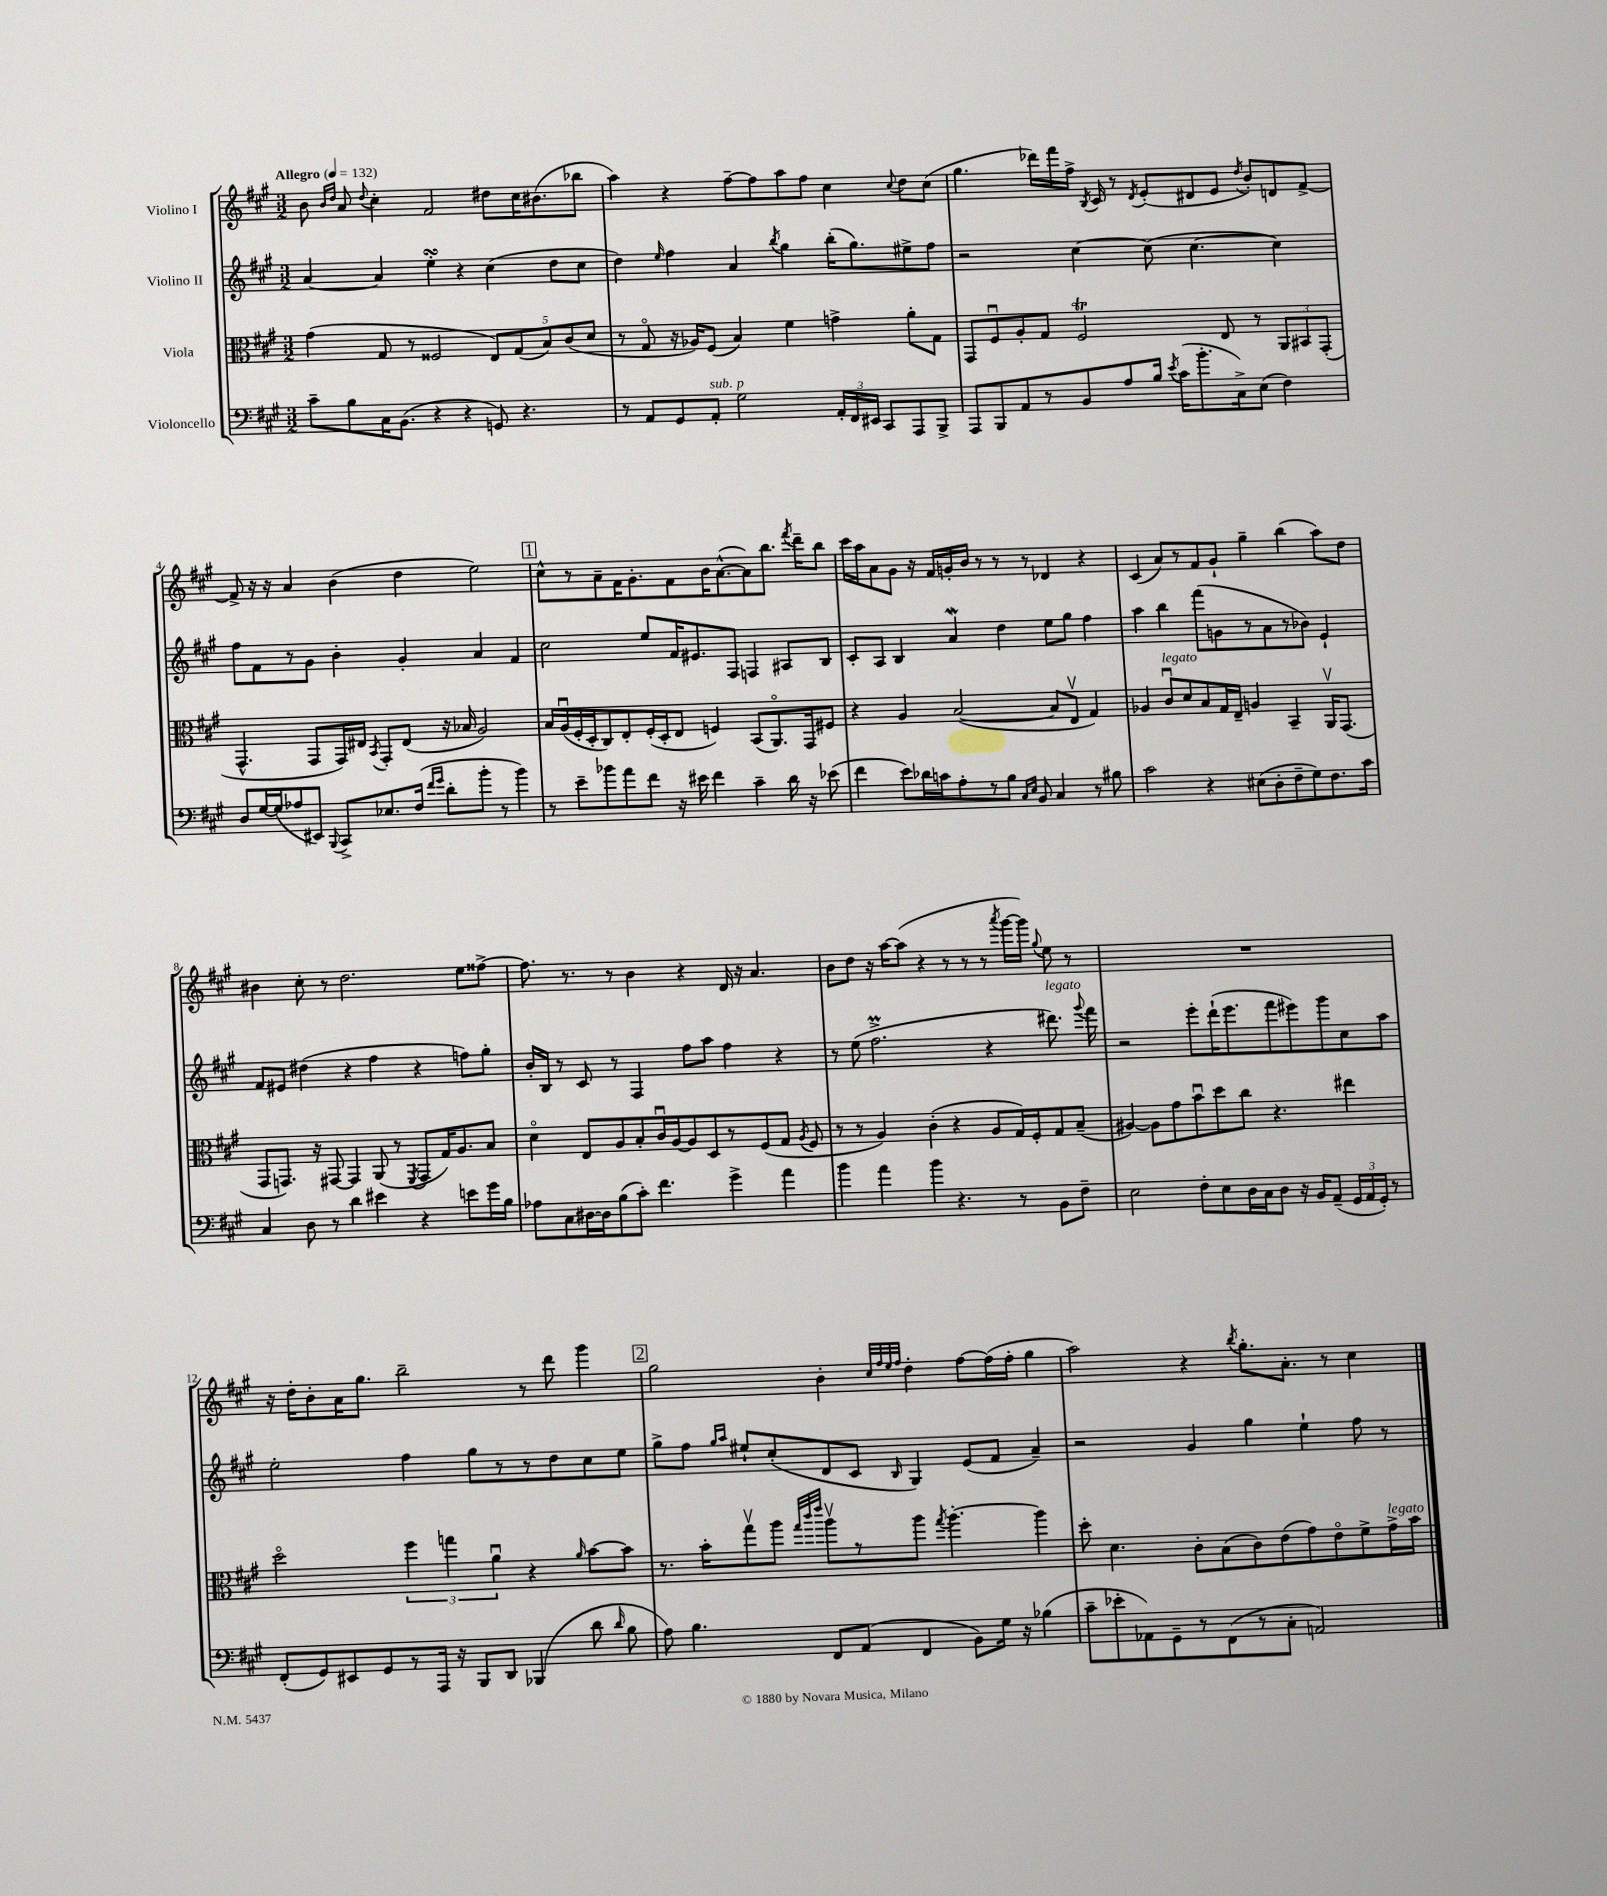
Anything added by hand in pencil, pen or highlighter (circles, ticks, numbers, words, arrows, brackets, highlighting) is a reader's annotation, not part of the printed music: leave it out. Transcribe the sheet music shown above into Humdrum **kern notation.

**kern	**kern	**kern	**kern
*staff4	*staff3	*staff2	*staff1
*clefF4	*clefC3	*clefG2	*clefG2
*k[f#c#g#]	*k[f#c#g#]	*k[f#c#g#]	*k[f#c#g#]
*M3/2	*M3/2	*M3/2	*M3/2
*MM132	*MM132	*MM132	*MM132
8c#~	(4g#	[4a	8b
.	.	.	16qqb
.	.	.	16qqdd
8B	.	.	8a
.	.	.	8qqdd
16C#	8G#	4a]	4cc#'
(8.BB	.	.	.
.	8r	.	.
4r	2F##	4ee'	2f#
4r	.	4r	.
8GG)	10E)	(4cc#	8dd#
.	(10G#	.	.
4.r	.	.	16cc#
.	.	.	(8.b#
.	10B)	.	.
.	.	8dd	.
.	(10c#	.	.
.	.	8cc#	8bb-
.	10d	.	.
=	=	=	=
8r	8r	4dd)	4aa)
8AA	8G#o	.	.
.	.	16qqee	.
8GG#	16r	4ff#	4r
.	16A-)	.	.
8AA'	(8F#	.	.
2G#	4B)	4a	[8ff#~
.	.	.	8ff#]
.	.	8qbb	.
.	4f#	4gg#	8aa
.	.	.	8ff#
24AA'	4g^	(16bb'	4cc#
24FF#	.	.	.
.	.	8.gg#)	.
24EE#	.	.	.
8CC#	.	.	.
.	.	.	8qqcc#
8AAA	8a'	8ee#^	8dd
8BBB^	8G#	8ff#	(8cc#
=	=	=	=
8AAA	8GG#	2r	4.gg#
8BBB	8F#u	.	.
8AA	8A'	.	.
8r	8G#	.	16ddd-)
.	.	.	16fff#
8BB	2F#	[4cc#	16ff#^
.	.	.	8qB
.	.	.	16c#
8A	.	.	8r
.	.	.	8qd
16B	.	(8cc#]	(8e'
8qe	.	.	.
(16c#	.	.	.
8.b'	.	[4.cc#	8d#
.	8E	.	8e
16C#^)	.	.	.
.	.	.	8qdd
(8E	8r	.	8b')
4F#)	12AA	4cc#])	8d
.	12BB#	.	.
.	.	.	[8f#^
.	(12GG#'	.	.
=	=	=	=
8D	4.GG#^^	8ff#	8f#^]
[16G#	.	8f#	16r
(16G#]	.	.	16r
8A-	.	8r	4a
8EE#)	8GG#	8g#	.
8qqBBB	.	.	.
8CC#^	16GG#)	4b'	(4b
.	16E#	.	.
.	8qBB	.	.
8.E-	8GG#'	.	.
.	(8E#	4g#'	4dd
(16F#	.	.	.
16qqf#	.	.	.
16qqg#	.	.	.
8d'	16r	.	.
.	16B-	.	.
8b'	2A)	4a	2ee)
8r	.	.	.
4b)	.	4f#	.
=	=	=	=
8r	16B	2cc#	8cc#^^
.	(16Au	.	.
8e~	16F#'	.	8r
.	16D'	.	.
8b-	8C#)	.	8a~
8a	8E'	.	16f#
.	.	.	8.g#'
8f#	(16F#'	8ee	.
.	16D'	.	.
16r	8E	16f#	8f#
16e#	.	8.e#	.
4f#	4F)	.	16b
.	.	.	([8.a^^
.	.	8F#	.
4c#~	(8BB	4F	8a])
.	8.AAo)	.	8.bb
16d	.	8A#	.
.	.	.	8qfff#
16r	16GG#	.	16ddd~
(8e-	8F#	8B	8bb
=	=	=	=
4f#	4r	8c#'	16ccc#
.	.	.	16aa
.	.	8A	8a
8e)	4A	4B	8g#
16d-	.	.	16r
16c	.	.	16f#
8A'	([2B	4a	16g'
.	.	.	16b
8r	.	.	8r
8B	.	4dd	8r
16qqC#	.	.	.
16qqE	.	.	.
8BB	.	.	8r
4C#	8B]	8ee	4d-
.	8Ev	8gg#	.
8r	4G#)	4ff#	4r
8B#	.	.	.
=	=	=	=
2c#	4A-	4aa	(4c#
.	8c#u	4bb	8a)
.	8d	.	8r
4r	8B	(8fff#	8f#
.	16G#	8g	8g#`
.	16E~	.	.
(8E#	4A	8r	4gg#~
8D'	.	8a	.
8F#~	4BB~	8r	(4bb
8G#)	.	8b-)	.
8.F#	16AAv	4e`	8aa)
.	(8.GG#	.	.
.	.	.	8dd
16c#	.	.	.
=	=	=	=
4C#	8GG#	8f#	4b#
.	8.GG)	8e#	.
8D	.	(4dd#	8cc#'
.	16r	.	.
8r	[8GG#	.	8r
4d	4GG#]	4r	2.dd
4e#	(8AA	4ff#	.
.	8r	.	.
.	8qFF#	.	.
4r	8GG#	4r	.
.	16G#)	.	.
.	8.A	.	.
8e	.	8ff)	8ee
16g#	8B	8gg#'	[8ff##^
16B	.	.	.
=	=	=	=
8A-	4do	16b'	8.ff##]
.	.	16B	.
8C#	.	8r	.
.	.	.	8.r
[16D#	8E	8c#	.
16D#]	.	.	.
(8B	8A	8r	8r
8c#')	8B'	4F#	4b
4.f#	16c#u	.	.
.	[16A	.	.
.	8A]	8ff#	4r
.	8D	8aa	.
4g#^	8r	4ff#	16d
.	.	.	16r
.	(8F#	.	4.a
4a	8G#	4r	.
.	8qA	.	.
.	8F#	.	.
=	=	=	=
4b	8r	8r	8b
.	8r	(8ee	8dd
4a	4A)	2.ff#^	16r
.	.	.	[16aa
.	.	.	(8aa]
4b	(4c#'	.	4r
4.r	4r	.	8r
.	.	.	8r
.	8A	4r	8r
.	.	.	8qaaa
8r	16G#)	.	[16ggg#
.	16F#'	.	16ggg#])
.	.	.	8qqgg#
8BB	8G#	8.ddd#)	8ee
8F#~	(8B~	.	8r
.	.	8qqggg#	.
.	.	16fff#	.
=	=	=	=
2E	[4A#)	2r	1.r
.	8A#]	.	.
.	8g#	.	.
8F#'	8bu	8eee'	.
8E	8dd	(16ddd`	.
.	.	8.eee	.
16D	8cc#	.	.
16C#	.	.	.
8D	4.r	8fff#	.
16r	.	8eee#)	.
16BB	.	.	.
(8AA~	.	8ggg#	.
24GG#	4ee#	8cc#	.
24AA	.	.	.
24GG#')	.	.	.
8r	.	8aa	.
=	=	=	=
(8FF#'	2ddo	2ee'	16r
.	.	.	16dd'
8GG#)	.	.	8b'
8EE#	.	.	16a
.	.	.	8.gg#
8GG#	.	.	.
8r	6ff#	4ff#	2bb~
16AAA	.	.	.
.	6gg	.	.
16r	.	.	.
8BBB	.	8gg#	.
.	6au	.	.
8DD	.	8r	.
(4BBB-	4r	8r	8r
.	.	8dd	8ddd
.	16qqa	.	.
8d	[8b	8cc#	4ggg#
16qqd	.	.	.
8B	8b]	8ee	.
=	=	=	=
8A)	8.r	8gg#^	2gg#
4.B	.	8ff#	.
.	16b'	.	.
.	.	16qqgg#	.
.	.	16qqaa	.
.	8gg#v	8ee#`	.
.	8aa	(8cc#'	.
.	32qqgg#	.	.
.	32qqccc#	.	.
.	32qqeee	.	.
8FF#	8aav	8d	4b'
(8AA	8r	8c#	.
.	.	.	32qqcc#
.	.	.	32qqff#
.	.	.	32qqee
.	.	16qqB	32qqff#
4FF#	8aa	4G#)	4dd'
.	8qgg#	.	.
.	[4.aa'	.	.
8BB)	.	(8e	[8ff#
16G#	.	8f#	(16ff#]
16r	.	.	16ff#'
(4B-	4aa]	4a~)	4gg#
=	=	=	=
8c#~	8dd'	2r	2aa)
8e-'	4.d	.	.
8AA-)	.	.	.
8GG#~	.	.	.
8r	8c#'	4g#	4r
(8FF#	(8B	.	.
.	.	.	8qbb
8r	8c#)	4gg#	8.gg#'
8C#'	(8e	.	.
.	.	.	8.a'
2AA)	8g#)	4ee`	.
.	8eo	.	8r
.	8f#^	8ff#	4cc#
.	16g#^	8r	.
.	16b	.	.
==	==	==	==
*-	*-	*-	*-
